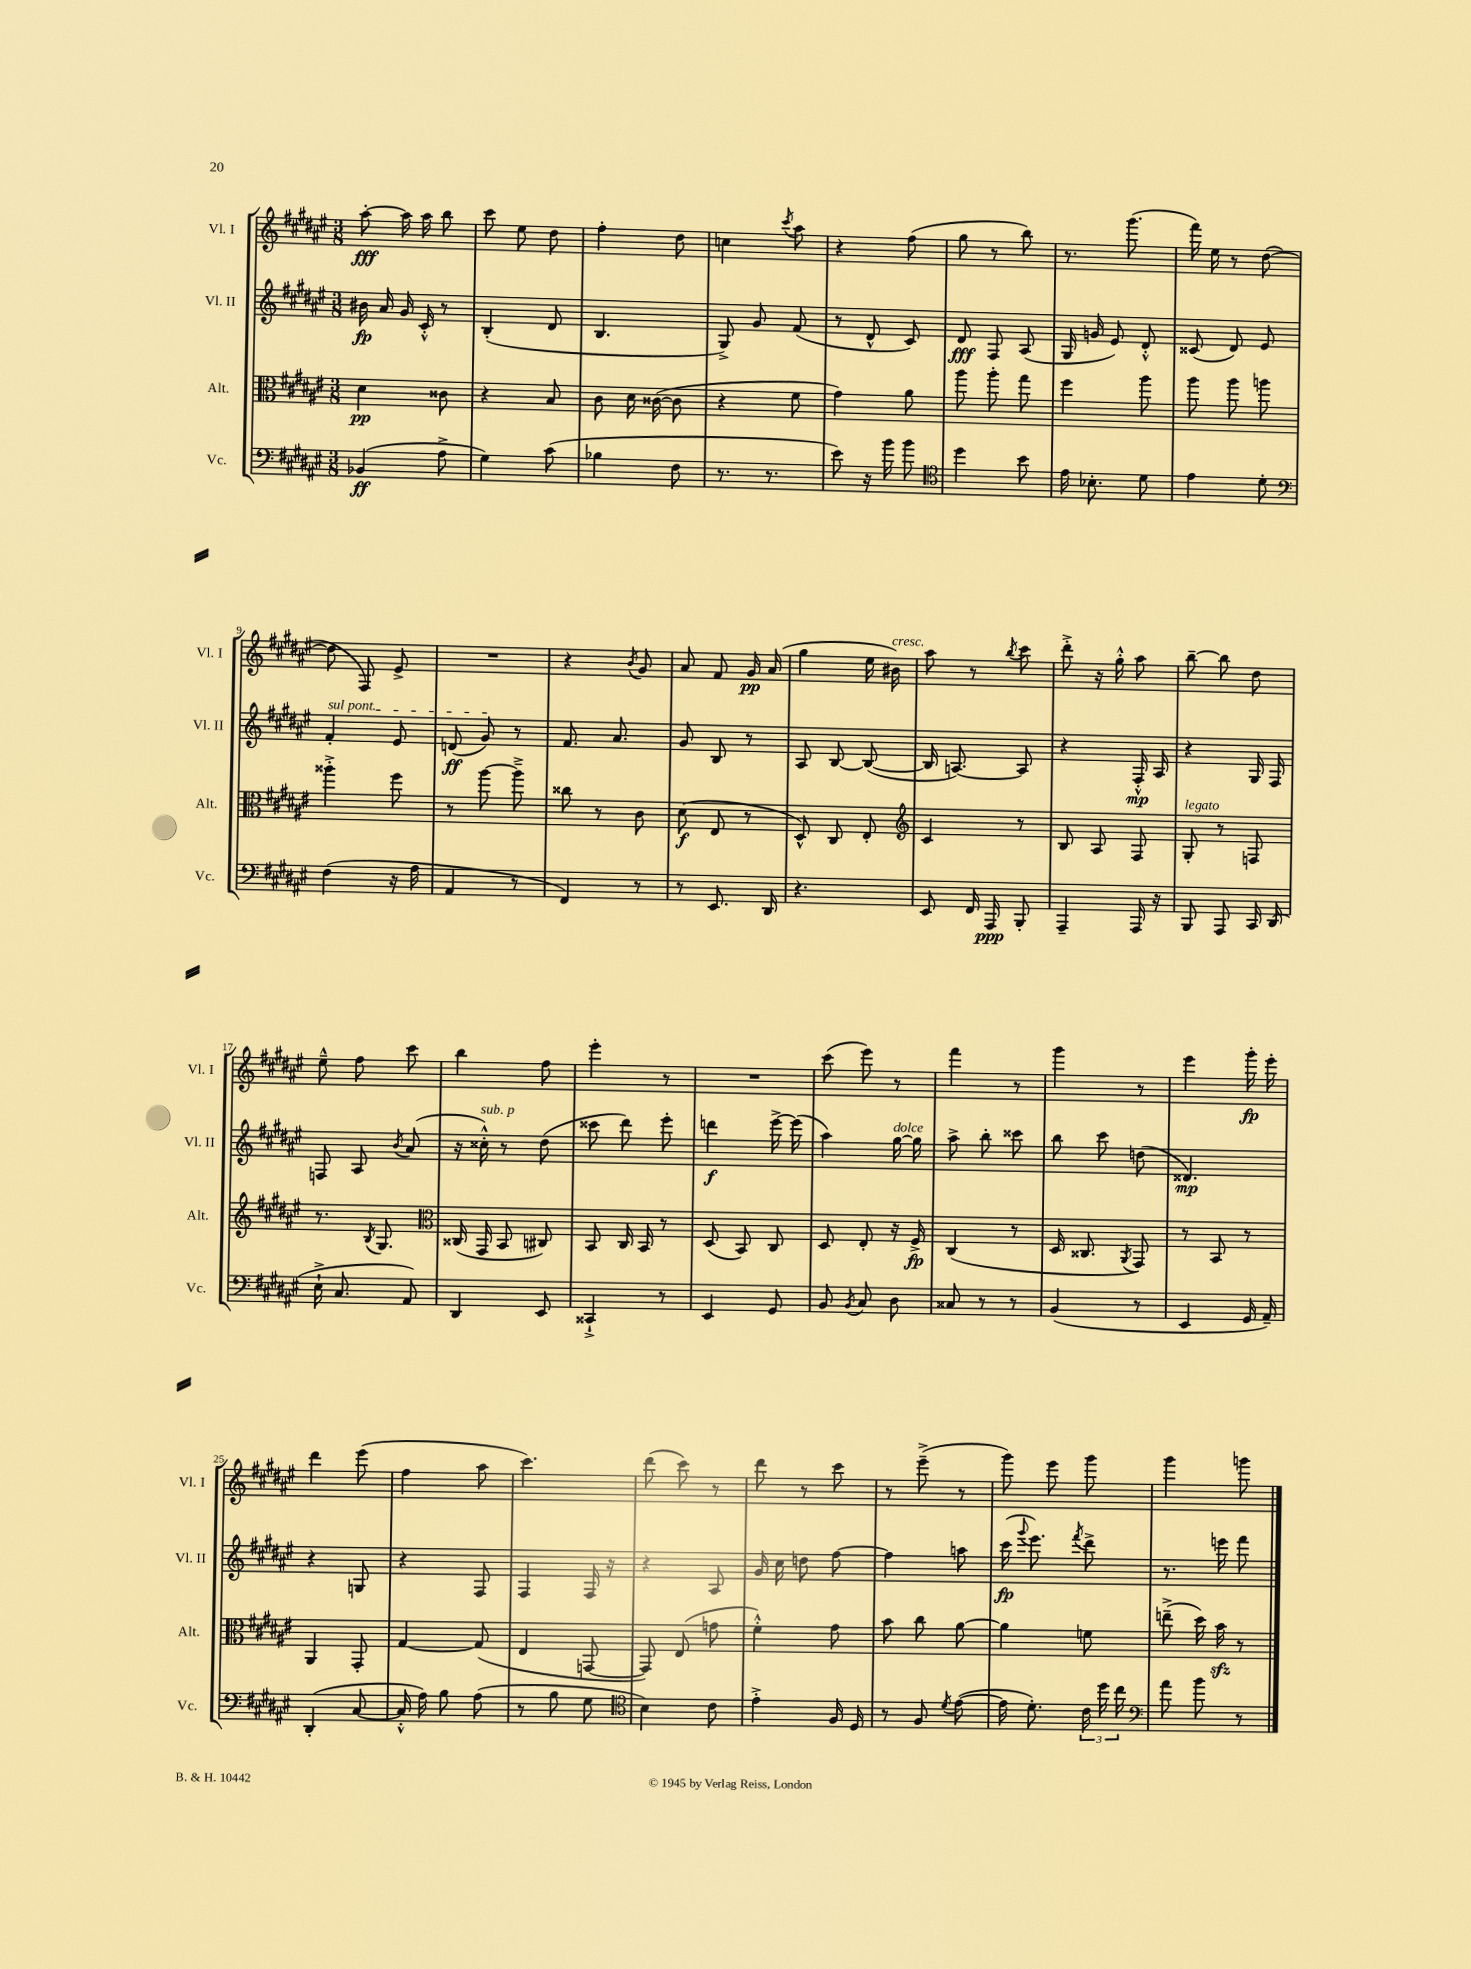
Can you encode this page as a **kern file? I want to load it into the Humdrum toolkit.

**kern	**kern	**kern	**kern
*staff4	*staff3	*staff2	*staff1
*clefF4	*clefC3	*clefG2	*clefG2
*k[f#c#g#d#a#e#]	*k[f#c#g#d#a#e#]	*k[f#c#g#d#a#e#]	*k[f#c#g#d#a#e#]
*M3/8	*M3/8	*M3/8	*M3/8
(4BB-	4d#	16b#	[8aa#'
.	.	16a#	.
.	.	16g#	16aa#]
.	.	16c#'^^	16aa#
8A#^	8c##	8r	8bb
=	=	=	=
4G#)	4r	(4B'	8ccc#
.	.	.	8ee#
(8c#	8B	8d#	8dd#
=	=	=	=
4B-	8c#	4.B	4ff#'
.	16d#	.	.
.	([16c##	.	.
8F#	8c##]	.	8dd#
=	=	=	=
8.r	4r	8G#^)	4cc
.	.	8g#	.
8.r	.	.	.
.	.	.	8qccc#
.	8f#	(8f#	8aa#
=	=	=	=
8e#)	4g#)	8r	4r
16r	.	8d#^^	.
16b	.	.	.
8b	8a#	8c#)	(8ff#
=	=	=	=
*clefC4	*	*	*
4dd#	8aa#	8d#	8gg#
.	8aa#'	8F#	8r
8b	8gg#	(8A#	8bb)
=	=	=	=
16e#	4ff#	16G#	8.r
8.B-'	.	16g	.
.	.	8e#)	.
.	.	.	(8.ggg#
8d#	8aa#	8d#'^^	.
=	=	=	=
4e#	8aa#	(8c##	16fff#)
.	.	.	16ee#
.	8aa#	8d#)	8r
8d#'	8aa	8e#	([8dd#
=	=	=	=
*clefF4	*	*	*
(4F#	4aa##'^	4f#'	8dd#]
.	.	.	8F#)
16r	8ff#	8e#	8e#^
16A#	.	.	.
=	=	=	=
4AA#	8r	(8d	4.r
.	[8aa#	8g#)	.
8r	8aa#~^]	8r	.
=	=	=	=
4FF#)	8cc##	8.f#	4r
.	8r	.	.
.	.	8.a#	.
.	.	.	8qb
8r	8c#	.	8g#
=	=	=	=
8r	(8d#	8g#	8a#
8.EE#	8E#	8B	8f#
.	8r	8r	16g#
16DD#	.	.	(16a#
=	=	=	=
4.r	8D#^^)	8A#	4gg#
.	8C#	[8B	.
.	8E#'	(8B_	16ee#
.	.	.	16b#)
=	=	=	=
*	*clefG2	*	*
8EE#	4c#	16B]	8aa#
.	.	[8.A)	.
16FF#	.	.	8r
16AAA#	.	.	.
.	.	.	8qbb
8BBB'	8r	8A]	8ccc#
=	=	=	=
4AAA#~	8B	4r	8ddd#'^
.	8A#	.	16r
.	.	.	16gg#'^^
16AAA#	8F#	16F#'^^	8aa#
16r	.	16A#	.
=	=	=	=
8BBB	8G#'	4r	[8bb~
8AAA#	8r	.	8bb]
16CC#	8F	16G#	8dd#
(16DD#	.	16F#	.
=	=	=	=
16E#`^	8.r	8F	8ee#~^^
8.C#	.	.	.
.	.	8A#	8ff#
.	8qB	.	.
.	8.G#	.	.
.	.	8qb	.
8AA#)	.	(8a#	8ccc#
=	=	=	=
*	*clefC3	*	*
4DD#	(16C##	16r	4bb
.	16GG#	16cc##'^^)	.
.	8BB	8r	.
8EE#	8C#)	(8dd#	8ff#
=	=	=	=
4CC##`^	8BB	8ccc##	4eee#'
.	16C#	8ddd#)	.
.	16BB	.	.
8r	8r	8eee#'	8r
=	=	=	=
4EE#	(8D#	4ddd	4.r
.	8BB)	.	.
8GG#	8C#	[16eee#^	.
.	.	(16eee#]	.
=	=	=	=
8BB	8D#	4aa#)	(8ccc#
8qBB	.	.	.
8C#	8E#'	.	8eee#)
8D#	16r	[16gg#	8r
.	16F#^	16gg#]	.
=	=	=	=
8C##	(4C#	8aa#^	4fff#
8r	.	8bb'	.
8r	8r	8ccc##	8r
=	=	=	=
(4BB	16D#	8bb	4ggg#
.	8.C##	.	.
.	.	8ccc#	.
.	8qAA#	.	.
8r	8GG#)	(8dd	8r
=	=	=	=
4EE#	8r	4.d##)	4eee#
.	8BB	.	.
16GG#	8r	.	16ggg#'
16AA#~)	.	.	16eee#'
=	=	=	=
(4DD#'	4AA#	4r	4ddd#
[8C#	8GG#'	8G	(8eee#
=	=	=	=
16C#'^^]	[4G#	4r	4ff#
16A#)	.	.	.
8B	.	.	.
(8A#	(8G#]	8F#	8aa#
=	=	=	=
8r	4E#	4F#	4.ccc#)
8B	.	.	.
8G#	[8GG	16F#	.
.	.	16r	.
=	=	=	=
*clefC4	*	*	*
4B)	8GG])	4r	(8ddd#
.	(8E#	.	8ccc#)
8c#	8g	8A#	8r
=	=	=	=
4e#'^	4f#'^^)	16g#	8ddd#
.	.	16cc#	.
.	.	8dd	8r
16F#	8g#	[8ff#	8ccc#
16D#	.	.	.
=	=	=	=
8r	8b	4ff#]	8r
8F#	8cc#	.	(8eee#~^
8qd#	.	.	.
([8e#	[8a#	8aa	8r
=	=	=	=
16e#]	4a#]	(16ccc#	8ggg#)
.	.	8qqggg#	.
8.d#')	.	8.eee#)	.
.	.	.	8eee#
.	.	8qfff#	.
24c#	8f	8ddd#^	8ggg#
24dd#	.	.	.
24cc#	.	.	.
=	=	=	=
*clefF4	*	*	*
8a#	(8ee~^	8.r	4ggg#
8b	16dd#)	.	.
.	16b	16eee	.
8r	8r	8fff#	8ggg
==	==	==	==
*-	*-	*-	*-
